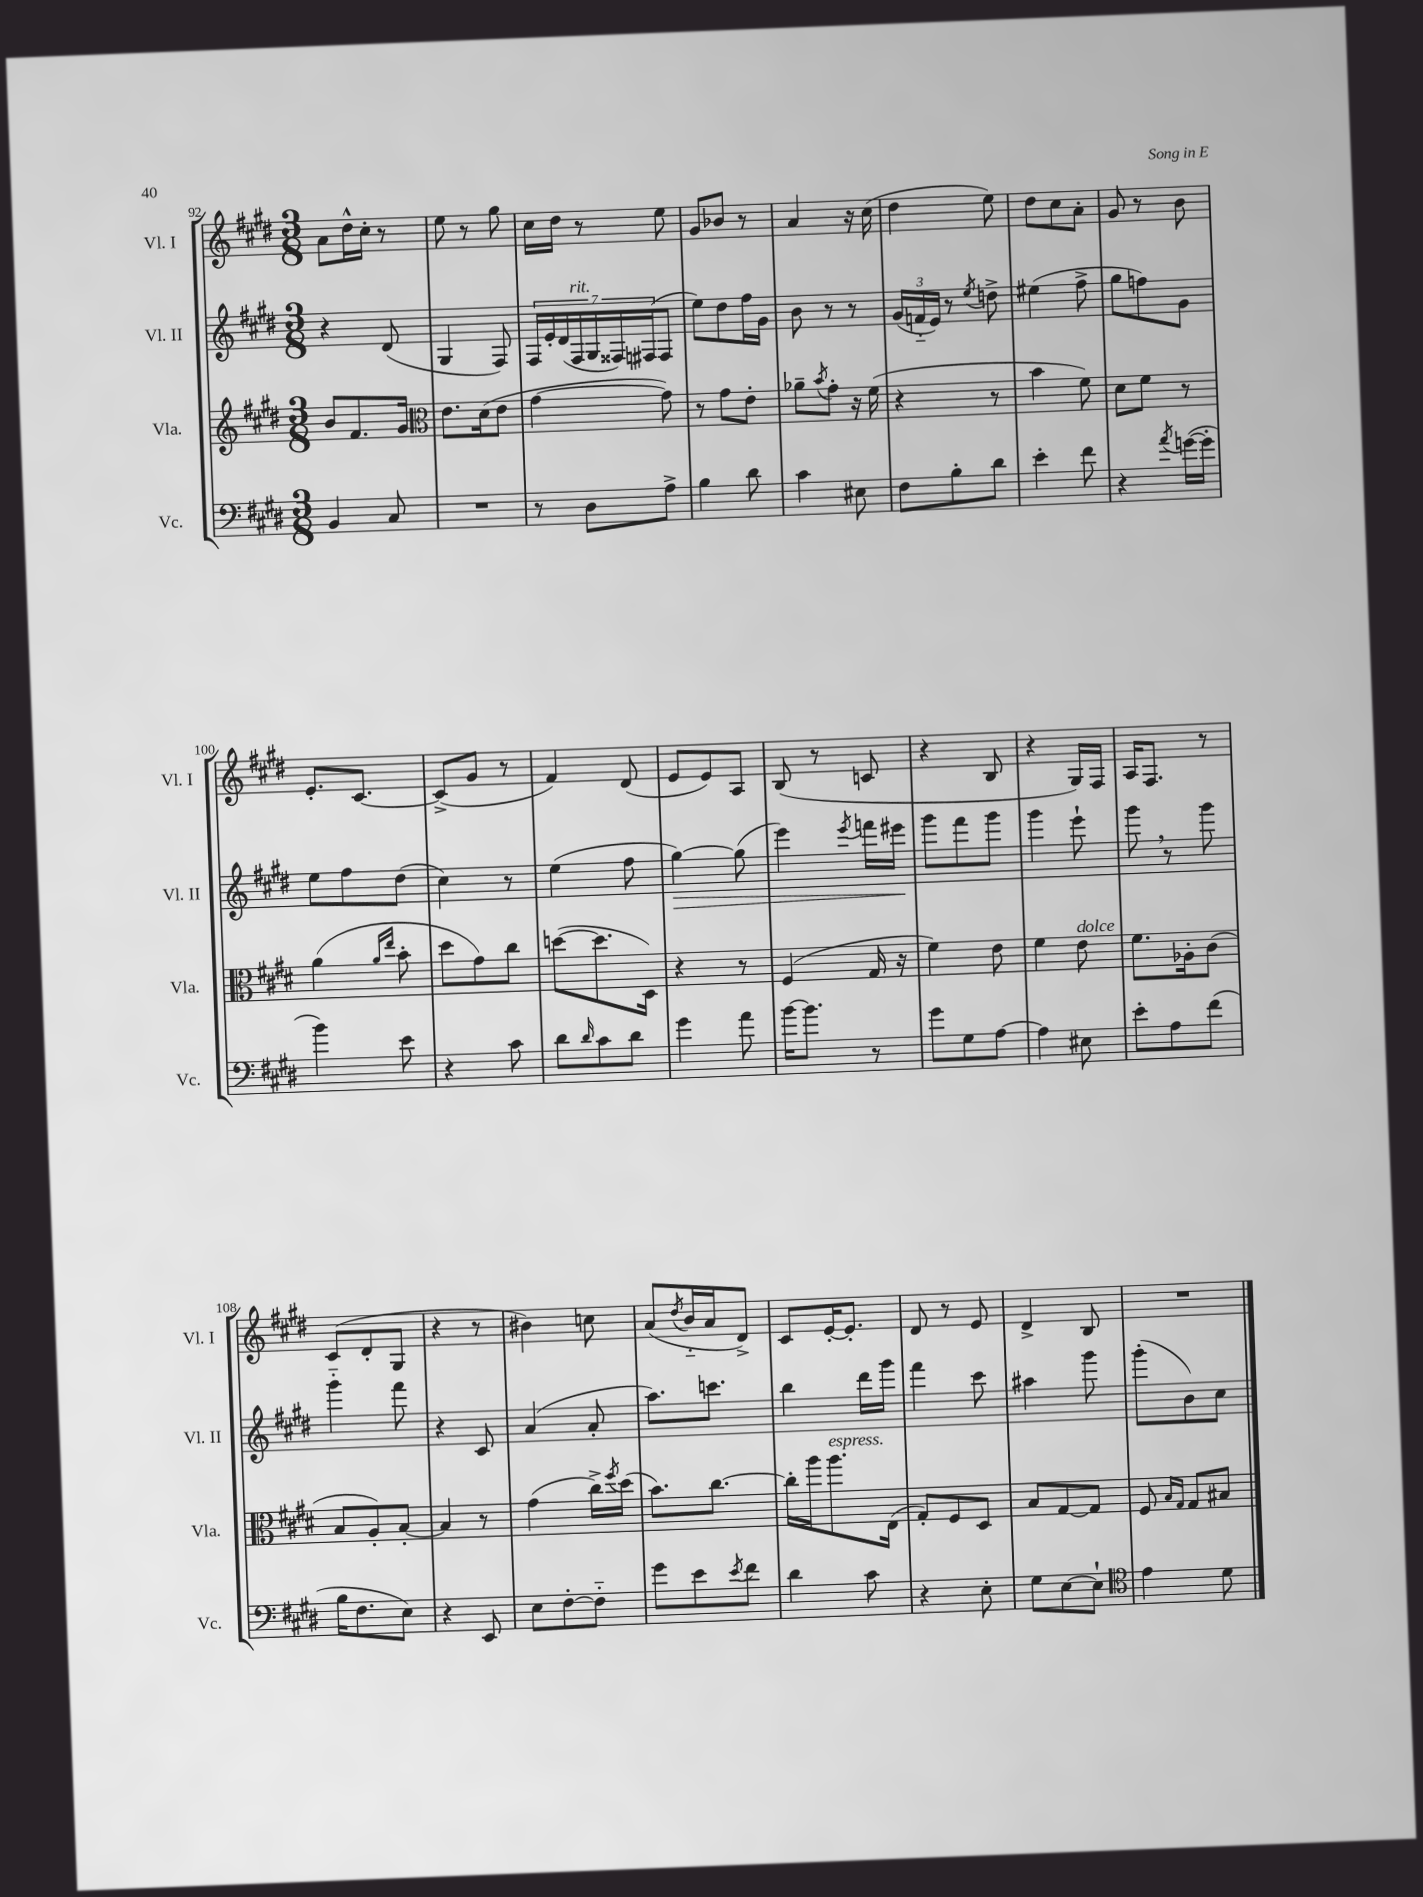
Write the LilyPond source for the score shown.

<<
\new StaffGroup <<
\new Staff = "s0" \with { instrumentName = "Vl. I" shortInstrumentName = "Vl. I" } {
    \clef treble \key e \major \numericTimeSignature \time 3/8
    a'8 dis''16-^ cis''16-. r8 |
    e''8 r8 gis''8 |
    cis''16 dis''16 r8 e''8 |
    gis'8 bes'8 r8 |
    a'4 r16 cis''16( |
    dis''4 e''8) |
    dis''8 cis''8 a'8-. |
    gis'8 r8 b'8 |
    e'8.-. cis'8.~ |
    cis'8->( gis'8 r8 |
    fis'4) dis'8( |
    e'8 e'8) a8 |
    b8( r8 c'8 |
    r4 b8 |
    r4 gis16) fis16 |
    a16 fis8. r8 |
    cis'8( dis'8-. gis8 |
    r4 r8 |
    bis'4) c''8 |
    a'8( \acciaccatura { dis''8 } b'16-_ a'16 dis'8->) |
    cis'8 e'16~-. e'8.-. |
    dis'8 r8 e'8 |
    dis'4-> b8 |
    R4. \bar "|." |
}
\new Staff = "s1" \with { instrumentName = "Vl. II" shortInstrumentName = "Vl. II" } {
    \clef treble \key e \major \numericTimeSignature \time 3/8
    r4 dis'8( |
    gis4 fis8) |
    \tuplet 7/4 { fis16 e'16-. dis'16( fis16^\markup { \italic "rit." } gis16 fisis16) fis16( } fis8 |
    e''8) dis''8 fis''16 gis'16 |
    b'8 r8 r8 |
    \tuplet 3/2 { gis'16( f'16-_ e'16) } r8 \acciaccatura { e''8 } d''8-> |
    eis''4( fis''8-> |
    gis''8 f''8) gis'8 |
    e''8 fis''8 dis''8( |
    cis''4) r8 |
    e''4( fis''8 |
    gis''4~\>) gis''8( |
    e'''4) \acciaccatura { e'''8 } f'''16 eis'''16\! |
    gis'''8 fis'''8 gis'''8 |
    gis'''4 e'''8-! |
    gis'''8 \breathe r8 gis'''8 |
    gis'''4-_ fis'''8 |
    r4 cis'8 |
    a'4( a'8-. |
    a''8.) c'''8. |
    b''4 dis'''16 gis'''16 |
    fis'''4 cis'''8 |
    ais''4 gis'''8 |
    gis'''8-.( b'8) cis''8 \bar "|." |
}
\new Staff = "s2" \with { instrumentName = "Vla." shortInstrumentName = "Vla." } {
    \clef treble \key e \major \numericTimeSignature \time 3/8
    b'8 fis'8. gis'16 |
    \clef alto e'8. dis'16( e'8 |
    gis'4~ gis'8) |
    r8 gis'8 e'8-. |
    aes'8-- \acciaccatura { b'8 } gis'8-. r16 fis'16( |
    r4 r8 |
    b'4 fis'8) |
    dis'8 fis'8 r8 |
    a'4( \grace { a'16 e''16 } b'8-. |
    dis''8 gis'8) cis''8 |
    d''8~( d''8. dis16) |
    r4 r8 |
    fis4( gis16 r16 |
    fis'4) e'8 |
    fis'4 e'8^\markup { \italic "dolce" } |
    fis'8. aes16-. cis'8( |
    b8 a8-.) b8~-. |
    b4 r8 |
    gis'4( cis''16->) \acciaccatura { fis''8 } dis''16( |
    b'8.) cis''8.~ |
    cis''16-. a''16 a''8.^\markup { \italic "espress." } e16( |
    gis8-.) fis8 dis8 |
    b8 gis8~ gis8 |
    fis8 \grace { b16 gis16 } gis8 bis8 \bar "|." |
}
\new Staff = "s3" \with { instrumentName = "Vc." shortInstrumentName = "Vc." } {
    \clef bass \key e \major \numericTimeSignature \time 3/8
    b,4 cis8 |
    R4. |
    r8 dis8 a8-> |
    b4 dis'8 |
    cis'4 eis8 |
    fis8 b8-. dis'8 |
    e'4-. fis'8 |
    r4 \acciaccatura { a'8 } g'16~( g'16-. |
    b'4) e'8 |
    r4 cis'8 |
    dis'8 \grace { dis'16 } cis'8 dis'8 |
    gis'4 a'8 |
    b'16~ b'8. r8 |
    gis'8 gis8 a8~ |
    a4 eis8 |
    e'8-. a8 fis'8( |
    b16 fis8. e8) |
    r4 e,8 |
    e8 fis8~-. fis8-_ |
    gis'8 e'8 \acciaccatura { e'8 } fis'8 |
    dis'4 cis'8 |
    r4 e8-. |
    gis8 e8~ e8-! |
    \clef tenor e'4 dis'8 \bar "|." |
}
>>
>>
\layout { \context { \Score currentBarNumber = #92 } }
